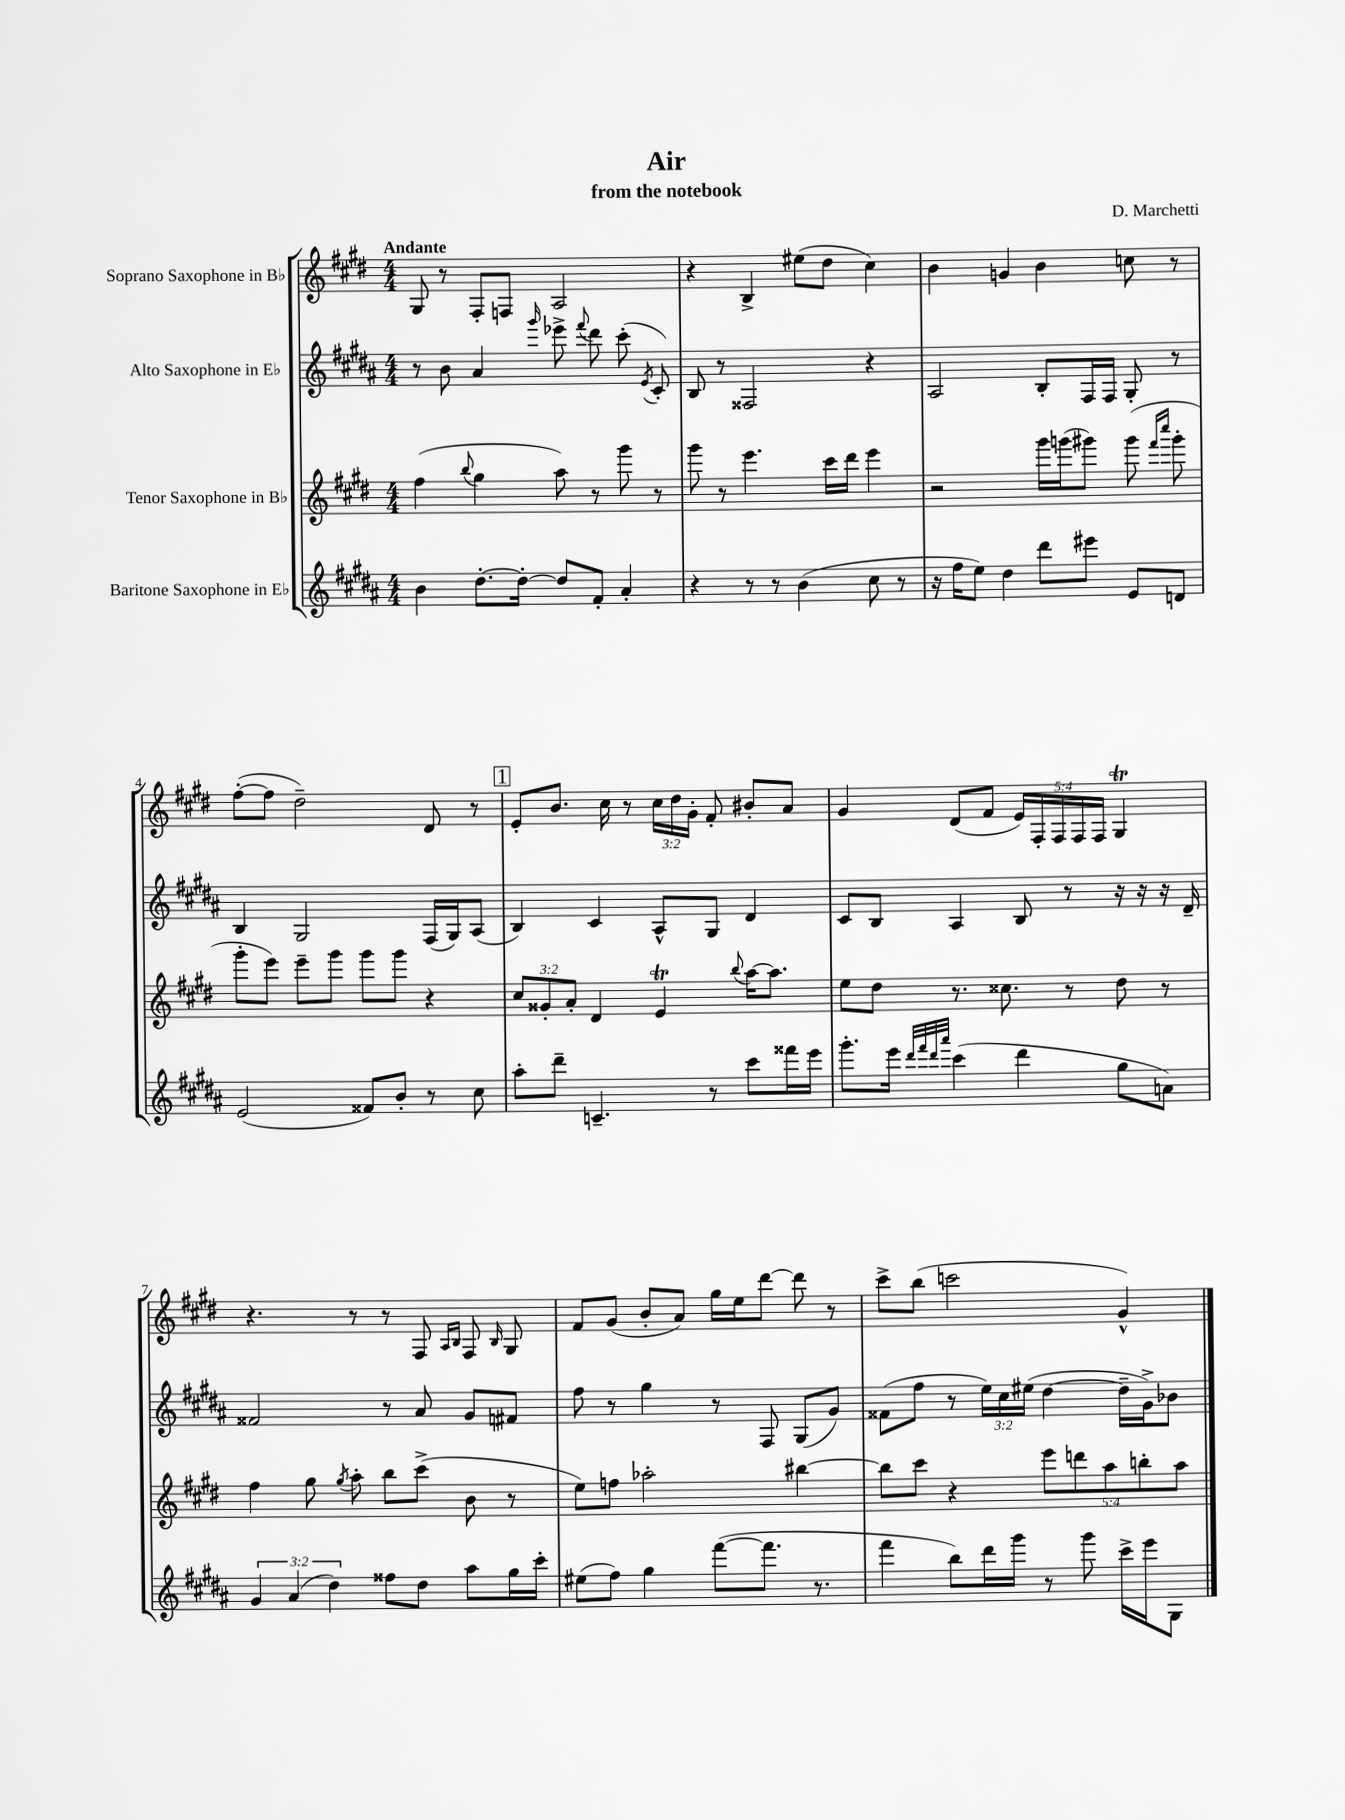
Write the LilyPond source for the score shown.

\header { title = "Air" composer = "D. Marchetti" subtitle = "from the notebook" }
<<
\new StaffGroup <<
\new Staff = "s0" \with { instrumentName = "Soprano Saxophone in Bb" } {
    \clef treble \key e \major \numericTimeSignature \time 4/4 \override Staff.TupletNumber.text = #tuplet-number::calc-fraction-text \tempo "Andante"
    \autoBeamOff gis8 r8 fis8[-. f8] a2 |
    r4 b4-> eis''8[( dis''8] cis''4) |
    b'4 g'4 b'4 c''8 r8 |
    fis''8[~-.( fis''8] dis''2--) dis'8 r8 |
    \mark \markup { \box "1" } e'8[-. b'8.] cis''16 r8 \tuplet 3/2 { cis''16[ dis''16 gis'16]-. } fis'8-. bis'8[-. a'8] |
    gis'4 dis'8[( fis'8] \tuplet 5/4 { e'16[) fis16-. fis16 fis16 fis16] } gis4\trill |
    r4. r8 r8 fis8 \grace { a16[ b16] } fis8 \grace { b16 } gis8 |
    fis'8[ gis'8]( b'8[-. a'8]) gis''16[ e''16 dis'''8]~ dis'''8 r8 |
    cis'''8[-> b''8]( c'''2 gis'4-^) \bar "|." |
}
\new Staff = "s1" \with { instrumentName = "Alto Saxophone in Eb" } {
    \clef treble \key b \major \numericTimeSignature \time 4/4 \override Staff.TupletNumber.text = #tuplet-number::calc-fraction-text
    \autoBeamOff r8 b'8 ais'4 \grace { gis'''16 } ees'''8-> \appoggiatura { fis'''8 } dis'''8 cis'''8-.( \acciaccatura { e'8 } cis'8-.) |
    b8 r8 fisis2 r4 |
    ais2 b8[-. fis16 fis16] gis8-. r8 |
    b4 gis2 fis16[( gis16) ais8]( |
    \mark \markup { \box "1" } b4) cis'4 ais8[-^ gis8] dis'4 |
    cis'8[ b8] ais4 b8 r8 r16 r16 r16 dis'16-- |
    fisis'2 r8 ais'8 gis'8[ fis'8] |
    fis''8 r8 gis''4 r8 fis8 gis8[( gis'8]) |
    fisis'8[( fis''8] r8 \tuplet 3/2 { e''16[) cis''16 eis''16]( } dis''4~ dis''16[-- gis'16->) bes'8] \bar "|." |
}
\new Staff = "s2" \with { instrumentName = "Tenor Saxophone in Bb" } {
    \clef treble \key e \major \numericTimeSignature \time 4/4 \override Staff.TupletNumber.text = #tuplet-number::calc-fraction-text
    \autoBeamOff fis''4( \appoggiatura { b''8 } gis''4 a''8) r8 gis'''8 r8 |
    gis'''8 r8 e'''4. cis'''16[ dis'''16] e'''4 |
    r2 gis'''16[ g'''16( gis'''8]) gis'''8( \grace { fis'''16[ cis''''16] } gis'''8-. |
    gis'''8[-. e'''8]) e'''8[-- gis'''8] gis'''8[ gis'''8] r4 |
    \mark \markup { \box "1" } \tuplet 3/2 { cis''8[ gisis'8-. a'8]-. } dis'4 e'4\trill \appoggiatura { b''8 } a''16[~ a''8.] |
    e''8[ dis''8] r8. cisis''8. r8 dis''8 r8 |
    fis''4 gis''8 \acciaccatura { gis''8 } a''8-. b''8[ cis'''8]->( b'8 r8 |
    e''8[) f''8] aes''2-. bis''4~ |
    bis''8[ cis'''8] r4 \tuplet 5/4 { e'''8[ d'''8 a''8 b''8-. a''8] } \bar "|." |
}
\new Staff = "s3" \with { instrumentName = "Baritone Saxophone in Eb" } {
    \clef treble \key b \major \numericTimeSignature \time 4/4 \override Staff.TupletNumber.text = #tuplet-number::calc-fraction-text
    \autoBeamOff b'4 dis''8.[~-. dis''16]~-. dis''8[ fis'8]-. ais'4-. |
    r4 r8 r8 b'4( cis''8 r8 |
    r16 fis''16[ e''8]) dis''4 dis'''8[ eis'''8] e'8[ d'8] |
    e'2( fisis'8[) b'8]-. r8 cis''8 |
    \mark \markup { \box "1" } ais''8[-. dis'''8]-- c'4.-- r8 cis'''8[ fisis'''16 e'''16] |
    gis'''8.[-. e'''16] \grace { dis'''32[ fis'''32 dis'''32 ais'''32] } cis'''4( dis'''4 gis''8[ a'8]) |
    \tuplet 3/2 { gis'4 ais'4( dis''4) } fisis''8[ dis''8] ais''8[ gis''16 cis'''16]-. |
    eis''8[( fis''8]) gis''4 fis'''8[~( fis'''8.] r8. |
    fis'''4 b''8[) dis'''16 gis'''16] r8 gis'''8 cis'''16[-> e'''16 gis8] \bar "|." |
}
>>
>>
